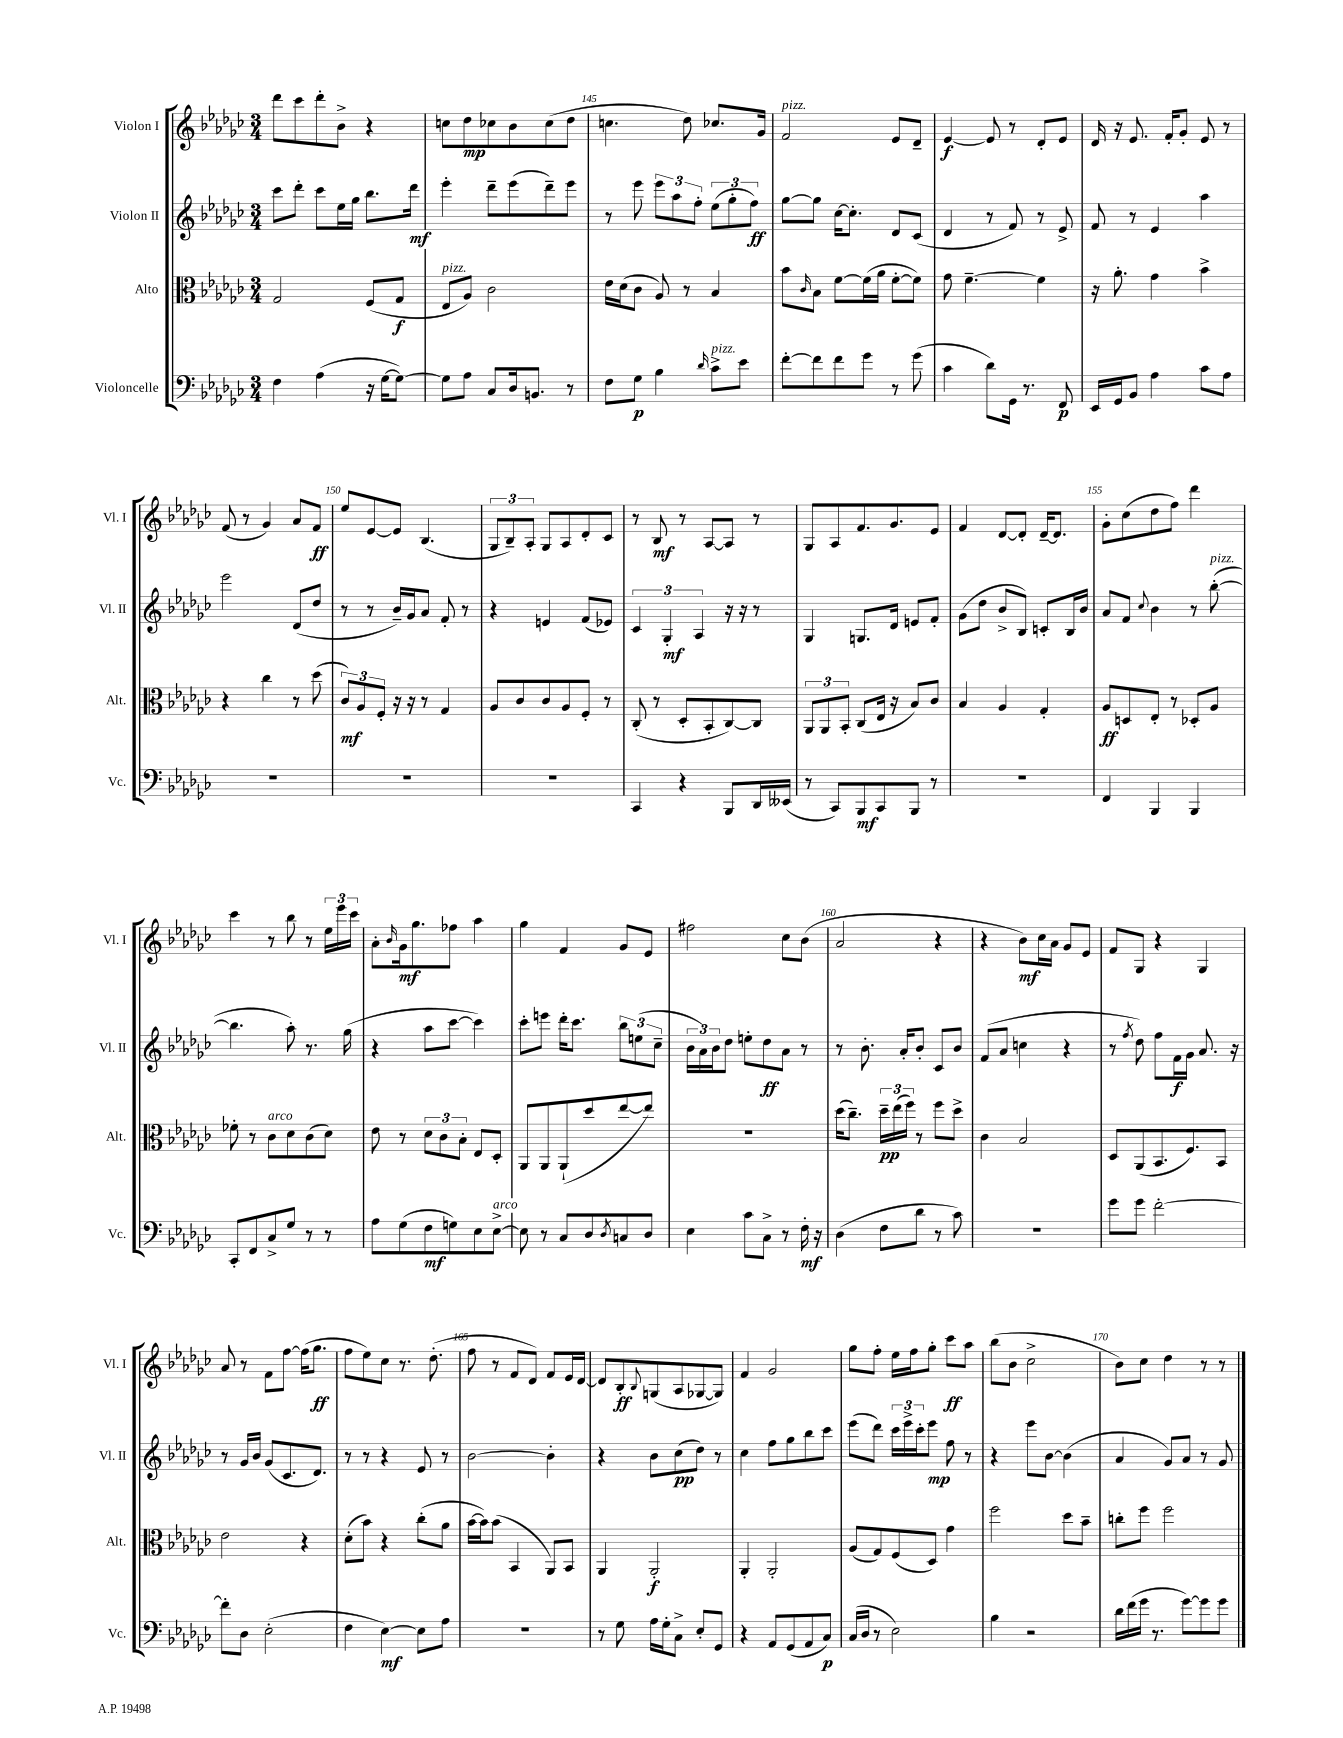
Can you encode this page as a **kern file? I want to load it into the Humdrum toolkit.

**kern	**kern	**kern	**kern
*staff4	*staff3	*staff2	*staff1
*clefF4	*clefC3	*clefG2	*clefG2
*k[b-e-a-d-g-c-]	*k[b-e-a-d-g-c-]	*k[b-e-a-d-g-c-]	*k[b-e-a-d-g-c-]
*M3/4	*M3/4	*M3/4	*M3/4
4F	2G-	8ccc-	8ddd-
.	.	8ddd-'	8ccc-
(4A-	.	8ccc-	8ddd-'
.	.	16ee-	8b-^
.	.	16gg-	.
16r	(8F	8.bb-	4r
[16G-	.	.	.
8G-_)	8G-	.	.
.	.	16ddd-	.
=	=	=	=
8G-]	8E-	4eee-'	8cc
8A-	8A-)	.	8dd-
8C-	2c-	8ddd-~	8cc-
16D-	.	(8eee-	8b-
8.BB	.	.	.
.	.	8ddd-~)	(8cc-
8r	.	8eee-	8dd-
=	=	=	=
8F	16e-	8r	4.cc
.	(16d-	.	.
8G-	8c-	8eee-	.
4B-	8A-)	12eee-	.
.	.	12aa-	.
.	8r	.	8dd-)
.	.	12ff'	.
16qqd-	.	.	.
8c-^	4B-	(12ee-	8.cc-
.	.	12gg-'	.
8e-	.	.	.
.	.	12ff)	.
.	.	.	16g-
=	=	=	=
[8f'	8b-	[8gg-	2f
.	16qqc-	.	.
8f]	8B-	8gg-]	.
8f	[8f	[16cc-	.
.	.	8.cc-']	.
8g-	(16f]	.	.
.	16a-	.	.
8r	[8f'	8d-	8e-
(8g-	8f])	(8c-	8d-~
=	=	=	=
4c-	8g-	4d-	[4e-
.	[4.f~	.	.
8d-)	.	8r	8e-]
16GG-	.	8f)	8r
8.r	.	.	.
.	4f]	8r	8d-'
8FF	.	8e-^	8e-
=	=	=	=
16EE-	16r	8f	16d-
16GG-	8.a-'	.	16r
8BB-	.	8r	8.e-
4A-	4g-	4e-	.
.	.	.	16f'
.	.	.	8g-'
8c-	4b-^	4aa-	8e-
8A-	.	.	8r
=	=	=	=
2.r	4r	2eee-	(8f
.	.	.	8r
.	4cc-	.	4g-)
.	8r	(8d-	8a-
.	(8dd-	8dd-	8f
=	=	=	=
2.r	12c-)	8r	8ee-
.	12A-	.	.
.	.	8r	[8e-
.	12F'	.	.
.	16r	16b-~)	8e-]
.	16r	16g-	.
.	8r	8a-	(4.B-
.	4G-	8f'	.
.	.	8r	.
=	=	=	=
2.r	8A-	4r	12G-
.	.	.	12B-~)
.	8c-	.	.
.	.	.	12A-'
.	8c-	4e	8G-
.	8A-	.	8A-
.	8F'	(8f	8d-'
.	8r	8e-)	8c-
=	=	=	=
4CC-	(8C-'	6c-	8r
.	8r	.	8B-
.	.	6G-'	.
4r	8D-'	.	8r
.	.	6A-	.
.	8BB-'	.	[8A-
8BBB-	[8C-)	16r	8A-]
.	.	16r	.
16DD-	8C-]	8r	8r
(16EE--	.	.	.
=	=	=	=
8r	12AA-	4G-	8G-
.	12AA-	.	.
8CC-)	.	.	8A-
.	12BB-'	.	.
8BBB-	(8C-	8.G	8.f
8CC-	16E-	.	.
.	16r	16d-	8.g-
8BBB-	8B-)	8e	.
8r	8c-	8f'	8e-
=	=	=	=
2.r	4B-	(8g-	4f
.	.	8dd-	.
.	4A-	8b-^	[8d-
.	.	8B-)	8d-']
.	4G-'	8c'	[16d-~
.	.	.	8.d-]
.	.	16B-	.
.	.	16b-	.
=	=	=	=
4FF	8A-	8a-	8g-'
.	8D	8f	(8cc-
.	.	8qqcc-	.
4BBB-	8E-'	4b-	8dd-
.	8r	.	8ff)
4BBB-	8D-'	8r	4ddd-
.	8A-	([8bb-'	.
=	=	=	=
8CC-'	8f-'	4.bb-]	4ccc-
8FF	8r	.	.
8C-^	8c-	.	8r
8G-	8d-	8aa-')	8bb-
8r	(8c-	8.r	8r
8r	8d-)	.	24ee-
.	.	.	24eee-
.	.	(16gg-	.
.	.	.	24ccc-
=	=	=	=
8A-	8e-	4r	8a-'
.	.	.	16qqb-
(8G-	8r	.	16g-
.	.	.	8.gg-
8F	12d-	8aa-	.
.	12c-	.	.
8G)	.	[8ccc-	8ff-
.	12B-'	.	.
8E-	8E-	4ccc-])	4aa-
[8E-^	8D-'	.	.
=	=	=	=
8E-]	8AA-	8ccc-'	4gg-
8r	8AA-	8eee	.
8C-	(8AA-`	16ddd-'	4f
.	.	8.ccc-	.
8D-	8dd-	.	.
8qD-	.	.	.
8C	[8ee-	12bb-	8g-
.	.	(12ee	.
8D-	8ee-])	.	8e-
.	.	12cc-~	.
=	=	=	=
4E-	2.r	24b-	2ff#
.	.	24a-)	.
.	.	24b-	.
.	.	8dd-	.
8c-	.	8ee'	.
8C-^	.	8dd-	.
8r	.	8a-	8cc-
16F'	.	8r	(8b-
16r	.	.	.
=	=	=	=
(4D-	(16dd-	8r	2a-
.	8.cc-~)	.	.
.	.	8.b-'	.
8F	24dd-~	.	.
.	(24ee-	.	.
.	.	16a-'	.
.	24ff)	.	.
8d-	8r	8b-'	.
8r	8ff	8c-	4r
8c-)	8dd-^	8b-	.
=	=	=	=
2.r	4c-	(8f	4r
.	.	8a-	.
.	2B-	4cc	8b-)
.	.	.	16cc-
.	.	.	16a-
.	.	4r	8g-
.	.	.	8e-
=	=	=	=
8g-	8D-	8r	8f
.	.	8qff	.
8g-	(8AA-	8dd-)	8G-
[2f'	8.BB-	8ff	4r
.	.	16f	.
.	8.F)	16g-	.
.	.	8.a-	4G-
.	8BB-	.	.
.	.	16r	.
=	=	=	=
8f']	2e-	8r	8a-
8D-	.	16g-	8r
.	.	16b-	.
(2E-'	.	(8g-	8f
.	.	8.c-	[8ff
.	4r	.	(16ff]
.	.	8.d-)	8.gg-
=	=	=	=
4F	(8d-'	8r	8ff
.	8b-)	8r	8ee-)
[4E-)	4r	4r	8cc-
.	.	.	8.r
8E-]	(8cc-'	8e-	.
.	.	.	(8.dd-'
8A-	8a-	8r	.
=	=	=	=
2.r	[16b-	[2b-	8ff
.	16b-])	.	.
.	(8b-	.	8r
.	4BB-	.	8f
.	.	.	8d-)
.	8AA-)	4b-']	8f
.	8BB-	.	16e-
.	.	.	[16d-
=	=	=	=
8r	4AA-	4r	8d-]
8G-	.	.	8B-'
.	.	.	8qqB-
16A-	2AA-'	8b-	(8G
16G-'	.	.	.
8C-^	.	(8cc-	8A-
8E-'	.	8dd-)	[8G-
8GG-	.	8r	8G-])
=	=	=	=
4r	4AA-'	4cc-	4f
8AA-	2AA-'	8ff	2g-
(8GG-	.	8gg-	.
8AA-	.	8bb-	.
8C-)	.	8ccc-	.
=	=	=	=
(16C-	(8A-	(8eee-	8gg-
16D-	.	.	.
8r	8G-)	8ddd-)	8ff'
2E-)	(8F	24ccc-	16ee-
.	.	24eee-^	.
.	.	.	16ff
.	.	24ccc-'	.
.	8D-)	8eee-	8gg-'
.	4g-	8ff	8ccc-
.	.	8r	8aa-
=	=	=	=
4B-	2ff	4r	(8bb-
.	.	.	8b-
2r	.	8eee-	2cc-^
.	.	[8b-	.
.	8dd-	(4b-]	.
.	8b-~	.	.
=	=	=	=
16d-	8cc'	4a-	8b-)
(16f	.	.	.
16g-	8ff	.	8cc-
8.r	.	.	.
.	2ff	8g-)	4dd-
[8g-)	.	8a-	.
8g-]	.	8r	8r
8g-	.	8g-	8r
==	==	==	==
*-	*-	*-	*-
